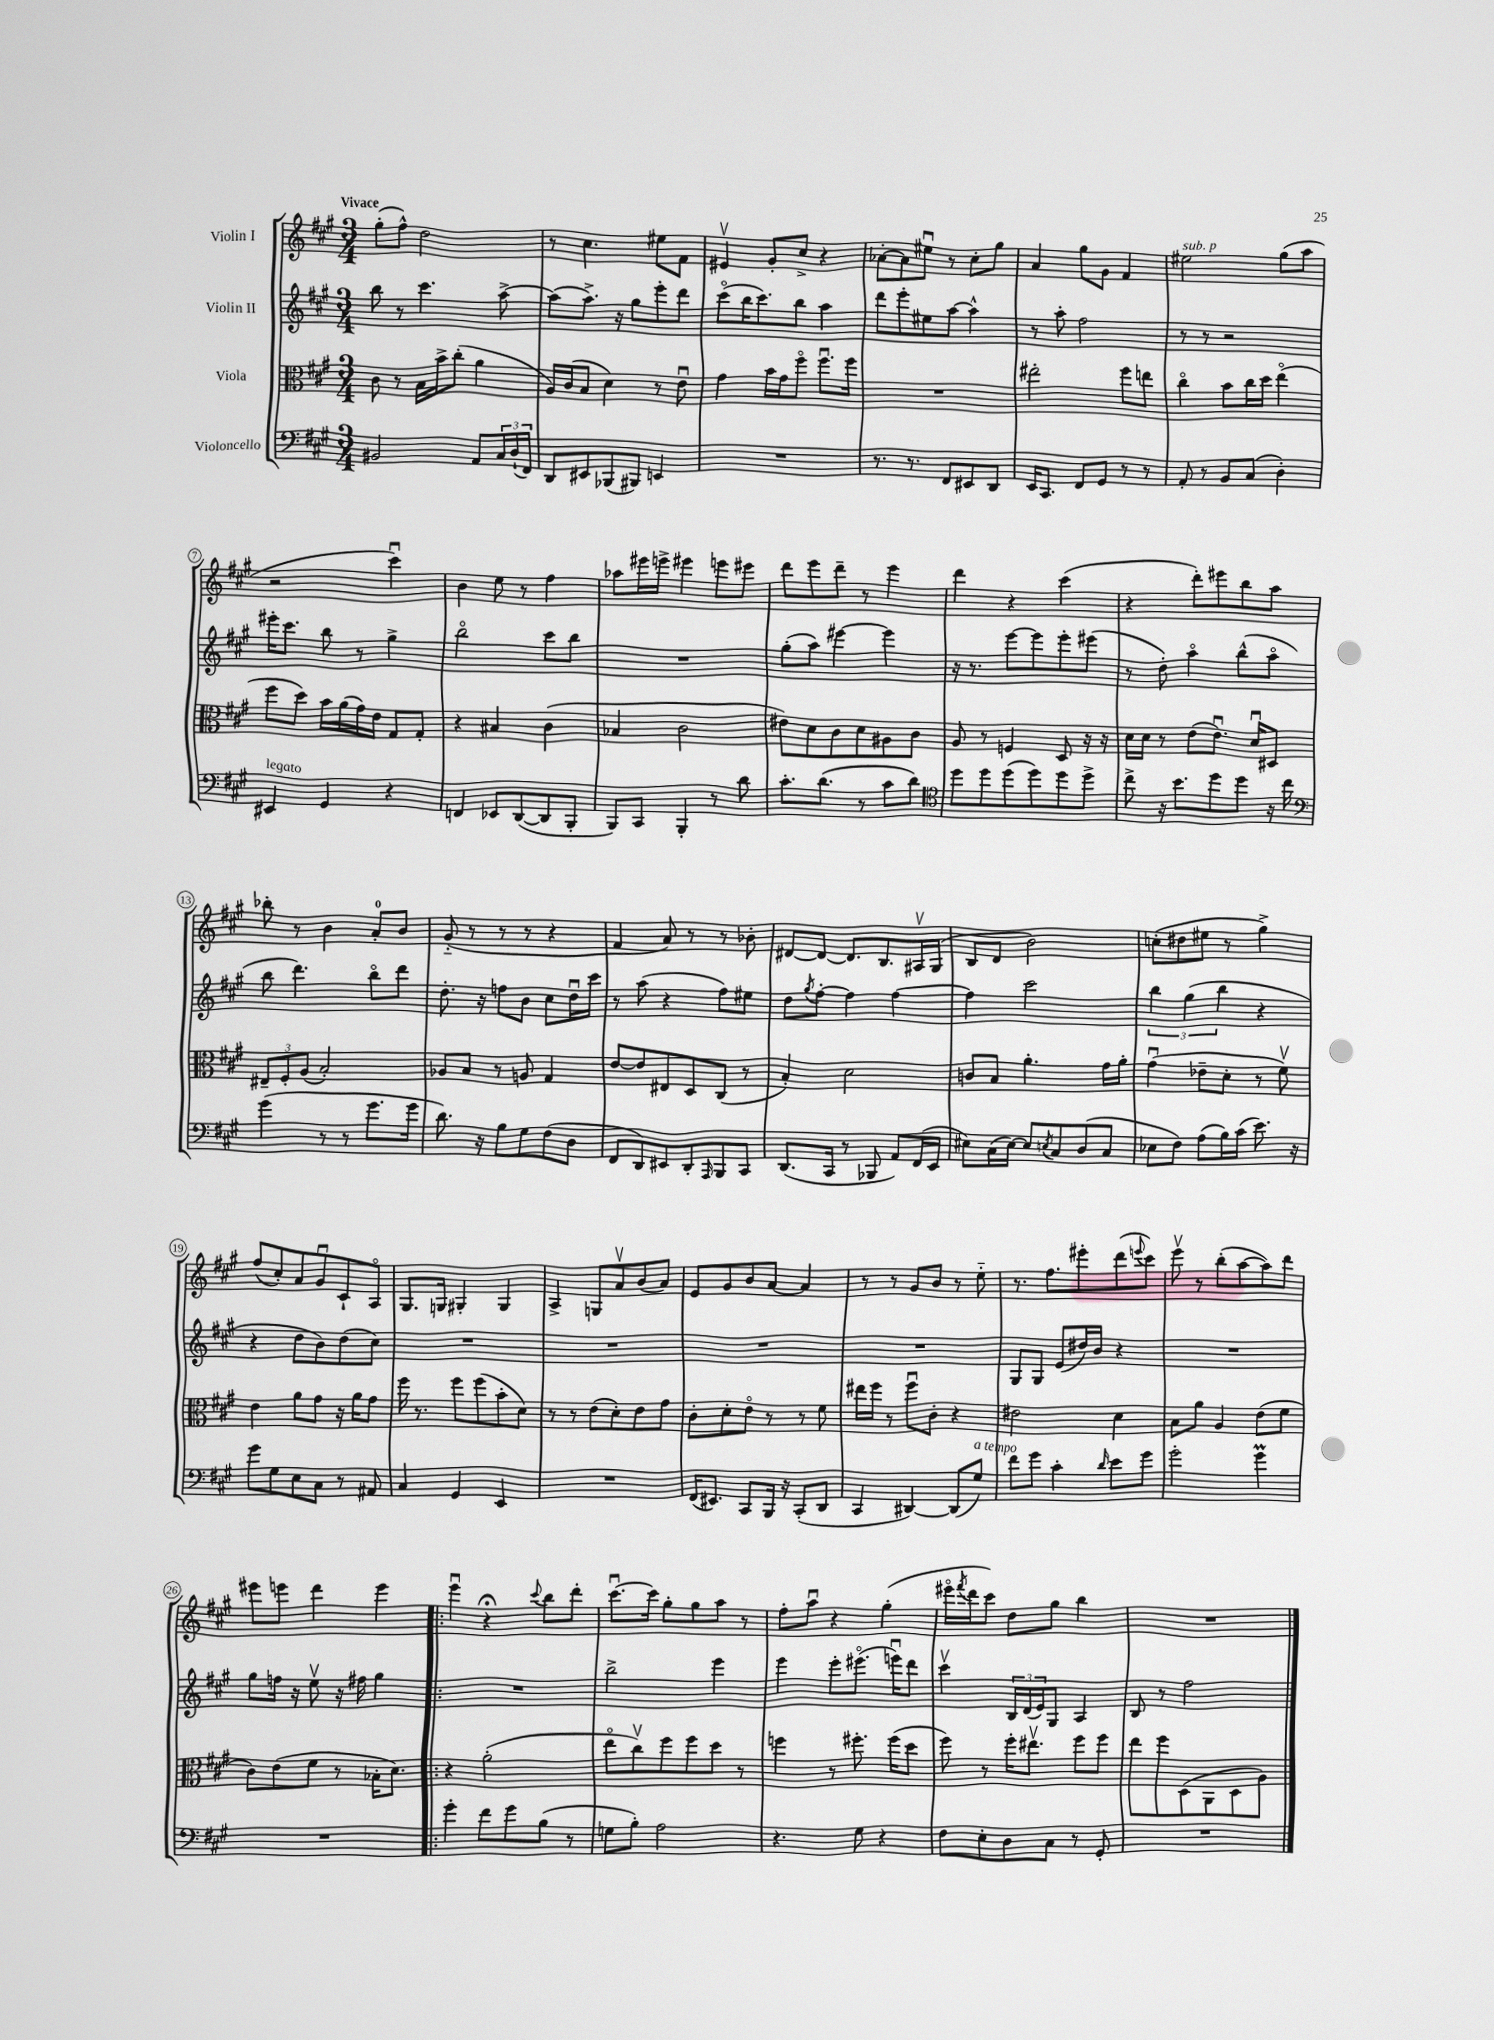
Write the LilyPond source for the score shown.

<<
\new StaffGroup <<
\new Staff = "s0" \with { instrumentName = "Violin I" } {
    \clef treble \key a \major \numericTimeSignature \time 3/4 \tempo "Vivace"
    gis''8-.( fis''8-^) d''2 |
    r8 cis''4. eis''8 fis'8 |
    eis'4\upbow gis'8-. cis''8-> r4 |
    aes'8~-. aes'8 eis''8\downbow r8 cis''8-. gis''8 |
    a'4 gis''8 gis'8 fis'4 |
    eis''2^\markup { \italic "sub. p" } gis''8( a''8 |
    r2 cis'''4\downbow) |
    b'4 e''8 r8 fis''4 |
    aes''8 eis'''16 e'''16-> eis'''4 e'''8 eis'''8 |
    d'''8 e'''8 d'''8-- r8 e'''4 |
    d'''4 r4 cis'''4( |
    r4 d'''8-.) eis'''8 b''8 a''8 |
    bes''8-. r8 b'4 a'8-0-. b'8 |
    gis'8-_( r8 r8 r8 r4 |
    fis'4 a'8) r8 r8 bes'8-. |
    dis'8~ dis'8~ dis'8. b8. ais16\upbow gis16( |
    b8 d'8 b'2) |
    c''8-.( dis''8 eis''8 r8 gis''4->) |
    fis''8( cis''8-.) a'8 gis'8\downbow cis'8-! a8\flageolet |
    gis8. g16 gis4-. gis4 |
    a4-> g8 a'8\upbow b'8( a'8) |
    e'8 gis'8 b'8 a'8~ a'4 |
    r8 r8 gis'8 b'8 r8 e''8-_ |
    r8. fis''8. eis'''8-. d'''8( \appoggiatura { e'''8 } cis'''8) |
    e'''8\upbow r8 b''8-.( a''8~ a''8) d'''8 |
    eis'''8 e'''8 d'''4 e'''4 |
    \bar ".|:" e'''4\downbow r4\fermata \appoggiatura { cis'''8 } b''8 d'''8-. |
    cis'''8.~\downbow cis'''16 gis''8-. gis''8 a''8 r8 |
    fis''8-. a''8\downbow r4 gis''4-.( |
    eis'''16\flageolet \acciaccatura { fis'''8 } d'''16 cis'''8) d''8 gis''8 b''4 |
    R2. \bar "|." |
}
\new Staff = "s1" \with { instrumentName = "Violin II" } {
    \clef treble \key a \major \numericTimeSignature \time 3/4
    b''8 r8 cis'''4. a''8~-> |
    a''8( a''8.->) r16 gis''8 e'''8-. d'''8 |
    cis'''8\flageolet( b''16 cis'''8.) b''8 a''4 |
    d'''8 e'''8-. eis''8 a''8~ a''4-^ |
    r8 a''8-. fis''2 |
    r8 r8 r2 |
    eis'''16-. cis'''8. b''8 r8 gis''4-> |
    b''2\flageolet cis'''8 b''8 |
    R2. |
    gis''8-.( a''8) eis'''4~ eis'''4 |
    r16 r8. e'''8~ e'''8 e'''8-. eis'''8( |
    r8 d''8-.) a''4\flageolet b''8-^( a''8\flageolet |
    b''8 d'''4.) b''8\flageolet d'''8 |
    d''8.-. r16 f''8 b'8 cis''8 d''16\downbow cis'''16 |
    r8 a''8( r4 fis''8) eis''8 |
    d''8 \acciaccatura { gis''8 } fis''8~-. fis''4 fis''4~ |
    fis''4 cis'''2 |
    \tuplet 3/2 { b''4 gis''4( b''4 } r4 |
    r4 d''8 b'8) d''8( cis''8) |
    R2. |
    R2. |
    R2. |
    R2. |
    gis8 gis8 e'8( dis''16) b'16 r4 |
    R2. |
    gis''8 f''16 r16 e''8\upbow r16 fis''16 gis''4 |
    \bar ".|:" R2. |
    b''2-> e'''4 |
    e'''4 e'''8-. eis'''8.\flageolet( e'''16\downbow) d'''8 |
    cis'''4\upbow \tuplet 3/2 { b16 d'16( e'16) } gis8 a4 |
    b8 r8 fis''2 \bar "|." |
}
\new Staff = "s2" \with { instrumentName = "Viola" } {
    \clef alto \key a \major \numericTimeSignature \time 3/4
    cis'8 r8 b16 b'16-> cis''8-.( a'4 |
    a16) cis'16( b8 d'4) r8 e'8\downbow |
    gis'4 b'16 gis'16 fis''8\flageolet fis''8.\downbow fis''16 |
    R2. |
    eis''2-. fis''8 e''8 |
    cis''4\flageolet b'8 cis''16 d''16 e''4\flageolet( |
    fis''8 d''8) b'16 a'16( gis'16) e'16 gis8 gis8-. |
    r4 bis4 cis'4( |
    bes4 cis'2 |
    eis'8) d'8 cis'8 d'8 ais8 cis'8 |
    a8 r8 f4 d8 r16 r16 |
    d'16 d'16 r8 e'8( e'8.\downbow) d'16\downbow dis8 |
    \tuplet 3/2 { eis8-- fis8-. a8( } b2-.) |
    aes8 b8 r8 a8 gis4 |
    e'8~ e'8 eis8 d8 cis8( r8 |
    b4-.) d'2 |
    c'8 b8 a'4.-. gis'16 a'16-. |
    gis'4\downbow( ees'8-- d'8-. r8 fis'8\upbow) |
    e'4 a'8 gis'8 r16 a'16 gis'8 |
    fis''16 r8. fis''8 fis''8( b'8-. d'8) |
    r8 r8 e'8( d'8-.) e'8 gis'8 |
    cis'8-. d'8-. e'8\flageolet r8 r8 fis'8 |
    eis''16 fis''16 r8 fis''8\downbow cis'8-. r4 |
    eis'2 d'4 |
    b8 a'8 a4 e'8( fis'8 |
    cis'8) e'8( fis'8 r8 bes16-. d'8.) |
    \bar ".|:" r4 a'2-.( |
    e''8\flageolet cis''8\upbow) fis''8 fis''8 d''8 r8 |
    f''4 r8 fis''8.-. fis''16( d''8 |
    fis''8) r8 fis''16-. eis''8.\upbow fis''8 fis''8 |
    e''8 fis''8 d8( a,8 d8 a8) \bar "|." |
}
\new Staff = "s3" \with { instrumentName = "Violoncello" } {
    \clef bass \key a \major \numericTimeSignature \time 3/4
    bis,2 a,8 \tuplet 3/2 { cis16 d16-!( fis,16) } |
    d,8 eis,8 bes,,8( bis,,8) e,4 |
    R2. |
    r8. r8. fis,8 eis,8 d,8 |
    e,16 cis,8. fis,8 gis,8 r8 r8 |
    a,8-. r8 b,8 cis8( d4-.) |
    eis,4^\markup { \italic "legato" } gis,4 r4 |
    f,4 ees,8 d,8~( d,8 b,,8-. |
    b,,8) cis,8 b,,4-. r8 d'8 |
    cis'8.-. d'8.( r8 cis'8 d'8) |
    \clef tenor d''8 d''8 d''8( d''8) d''8 d''8-> |
    cis''8-> r16 b'8. d''8 d''8 r16 cis''16 |
    \clef bass gis'4( r8 r8 gis'8. gis'16 |
    d'8.) r16 b8 gis8 fis8( d8 |
    fis,8 d,8) eis,8 d,8-. \grace { a,,16 } b,,8 cis,8 |
    d,8.( cis,16 r8 bes,,8 a,8) fis,16( e,16 |
    eis8) cis16( eis16~) eis8 \acciaccatura { e8 } cis8 d8( cis8 |
    ees8 fis8) a8( b16) cis'16( e'8.) r16 |
    gis'8 gis8 e8 cis8 r8 ais,8 |
    cis4 gis,4 e,4 |
    R2. |
    fis,16( eis,8.) cis,8 b,,16 r16 cis,8-.( d,8 |
    cis,4 dis,4~) dis,8( gis8^\markup { \italic "a tempo" }) |
    fis'8 gis'8 cis'4-. \grace { d'16 } e'8 gis'8 |
    gis'2-. gis'4\prall |
    R2. |
    \bar ".|:" gis'4-. fis'8 gis'8 b8( r8 |
    g8 b8-.) a2 |
    r4. gis8 r4 |
    fis8 e8-. d8 cis8 r8 gis,8-. |
    R2. \bar "|." |
}
>>
>>
\layout { \context { \Score \override BarNumber.stencil = #(make-stencil-circler 0.1 0.3 ly:text-interface::print) } }
